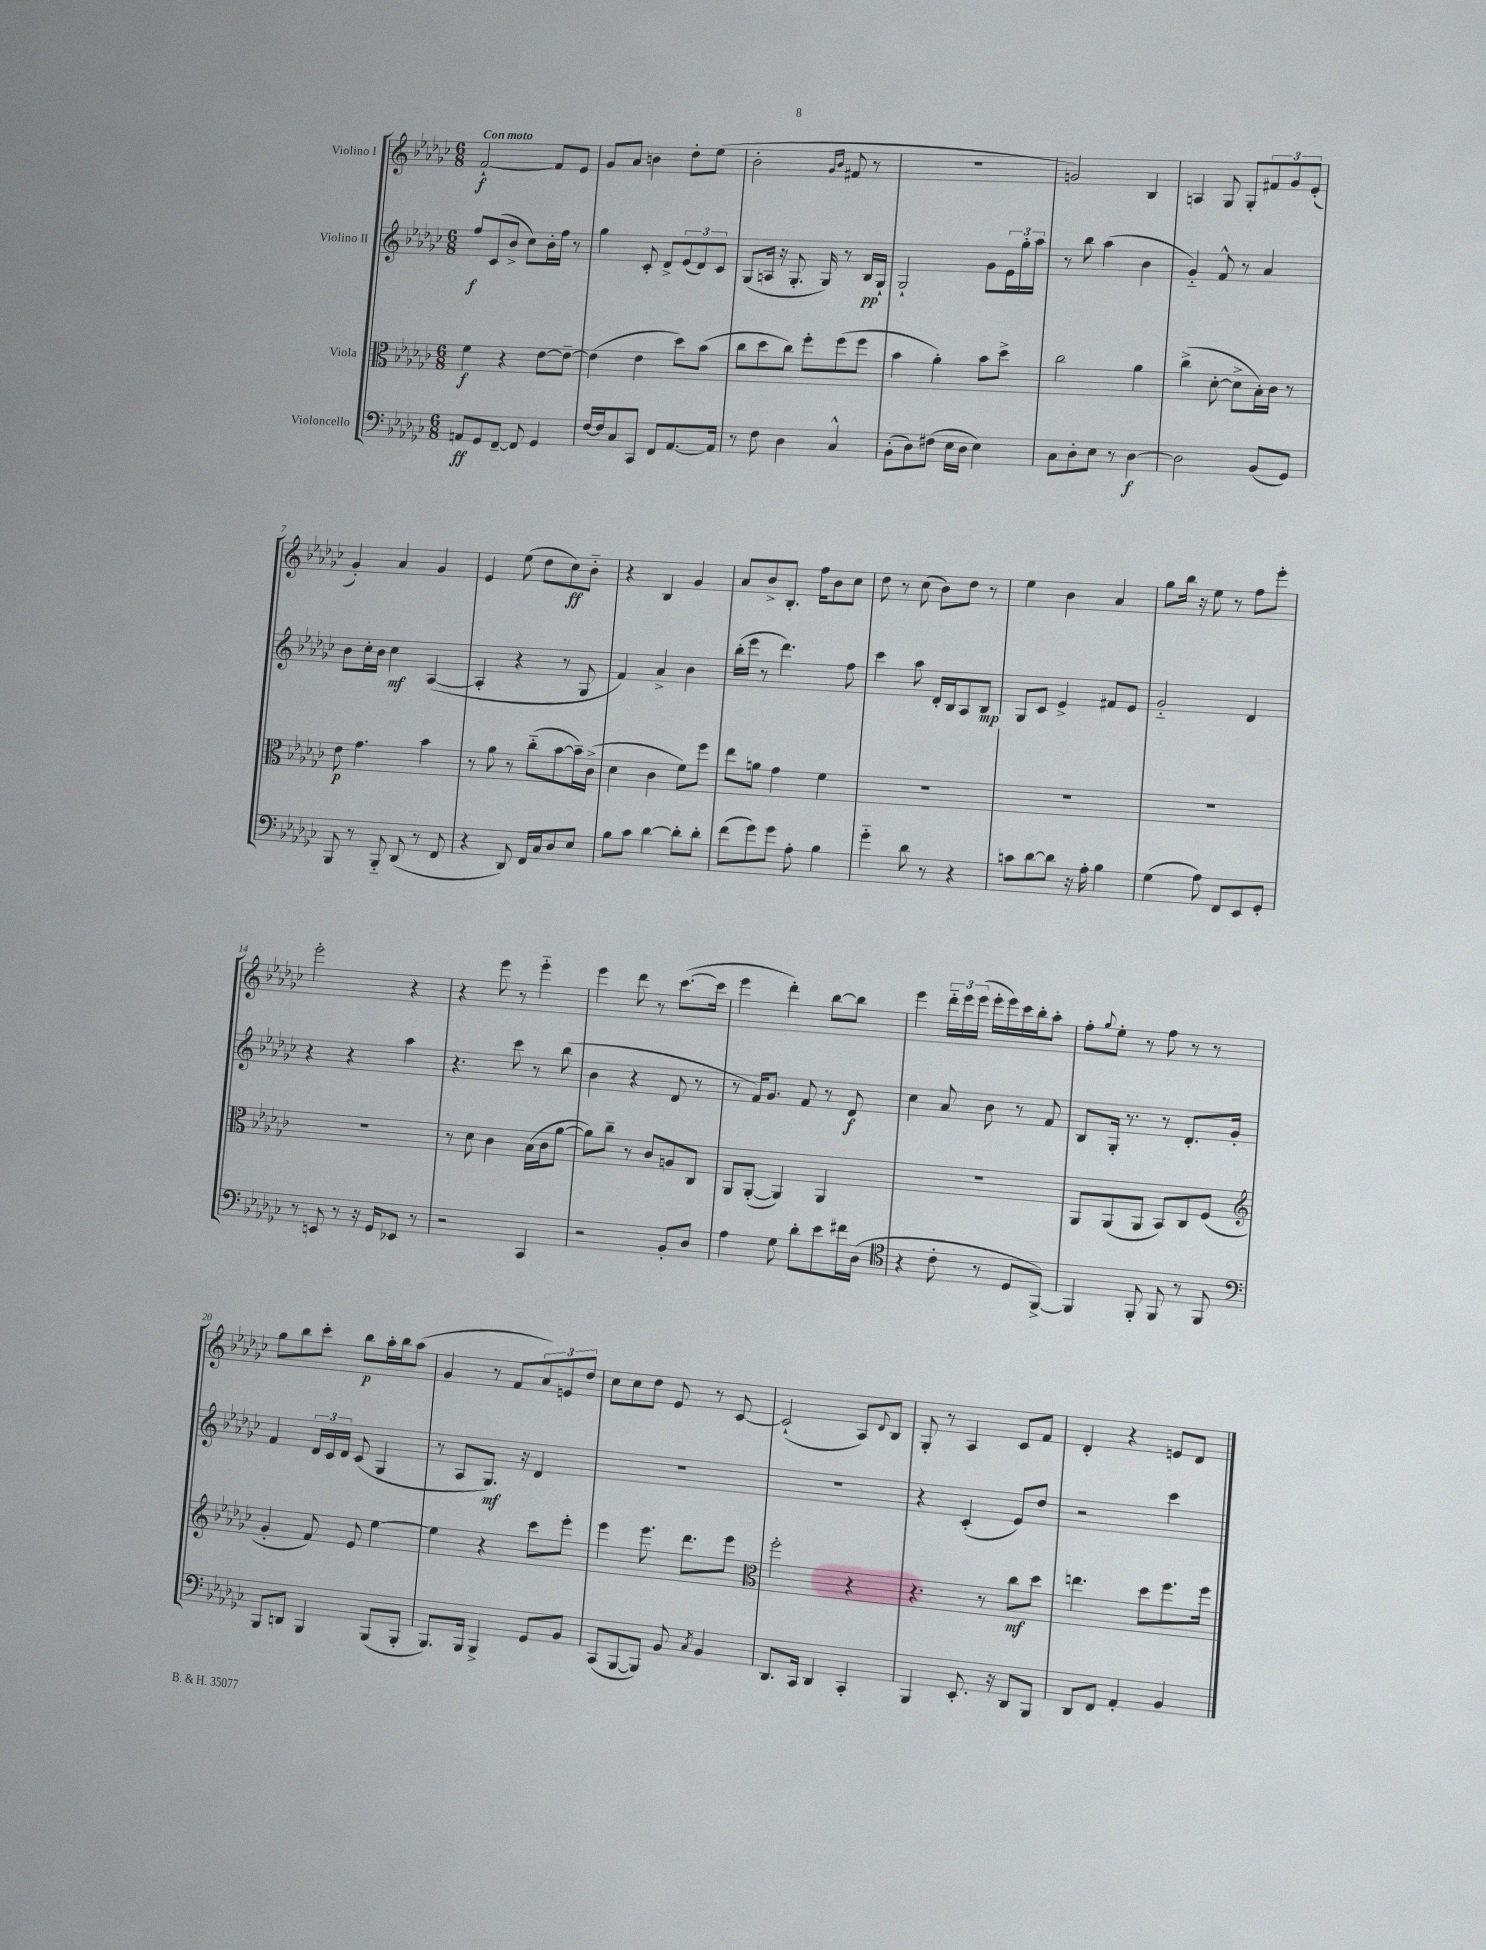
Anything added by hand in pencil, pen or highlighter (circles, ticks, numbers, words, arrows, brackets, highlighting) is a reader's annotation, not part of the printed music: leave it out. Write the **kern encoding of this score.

**kern	**dynam	**kern	**dynam	**kern	**dynam	**kern	**dynam
*part4	*part4	*part3	*part3	*part2	*part2	*part1	*part1
*staff4	*staff4	*staff3	*staff3	*staff2	*staff2	*staff1	*staff1
*I"Violoncello	*	*I"Viola	*	*I"Violino II	*	*I"Violino I	*
*clefF4	*	*clefC3	*	*clefG2	*	*clefG2	*
*k[b-e-a-d-g-c-]	*	*k[b-e-a-d-g-c-]	*	*k[b-e-a-d-g-c-]	*	*k[b-e-a-d-g-c-]	*
*M6/8	*	*M6/8	*	*M6/8	*	*M6/8	*
=1	=1	=1	=1	=1	=1	=1	=1
!	!	!	!	!	!	!LO:TX:a:B:t=Con moto	!
8AAn/L	ff	4f\	f	8ff/L	f	[2f`/	f
8GG-/	.	.	.	(8c-/	.	.	.
[8FF~/J	.	4r	.	8b-^/J	.	.	.
8FF/]	.	.	.	8cc-\L)	.	.	.
4GG-/	.	[8e-\L	.	16b-'\L	.	8f/L]	.
.	.	.	.	16ff\JJ	.	.	.
.	.	8e-~\J_	.	8r	.	8e-/J	.
=2	=2	=2	=2	=2	=2	=2	=2
[16F/LL	.	(4e-\]	.	4gg-\	.	8g-/L	.
16F/J]	.	.	.	.	.	.	.
8C-/	.	.	.	.	.	8a-/J	.
8CC-/J	.	4e-\	.	8c-'/	.	4bn\	.
8FF/L	.	.	.	8d-^/L	.	.	.
[8.AA-/	.	8dd-\L)	.	(12e-/	.	8dd-'\L	.
.	.	.	.	12d-/)	.	.	.
.	.	(8b-\J	.	.	.	(8ee-\J	.
.	.	.	.	12c-/J	.	.	.
16AA-/Jk]	.	.	.	.	.	.	.
=3	=3	=3	=3	=3	=3	=3	=3
8r	.	8cc-\L	.	(8G-/L	.	2b-'\	.
8F\	.	8dd-\	.	16An/Jk	.	.	.
.	.	.	.	16r	.	.	.
4D-\	.	8cc-\J)	.	8.G-'/	.	.	.
.	.	8ff'\L	.	.	.	.	.
.	.	.	.	16G-/)	.	.	.
.	.	.	.	.	.	16qqg-/LL	.
.	.	.	.	.	.	16qqb-/JJ	.
4C-^^/	.	(8ff\	.	8r	.	8f#X/	.
.	.	8ff\J	.	16B-/LL	pp	8r	.
.	.	.	.	16G-`/JJ	.	.	.
=4	=4	=4	=4	=4	=4	=4	=4
(8BB-'\L	.	4b-\	.	2G-`/	.	2.r	.
8D-\)	.	.	.	.	.	.	.
(8F#X\J	.	4a-'\)	.	.	.	.	.
16E-\LL	.	.	.	.	.	.	.
16D-\JJ	.	.	.	.	.	.	.
4E-\)	.	8b-\L	.	8g-\L	.	.	.
.	.	8dd-^\J	.	24e-\L	.	.	.
.	.	.	.	24gg-'\	.	.	.
.	.	.	.	24aa-\JJ	.	.	.
=5	=5	=5	=5	=5	=5	=5	=5
8C-\L	.	2cc-\	.	8r	.	2gn/)	.
8D-'\	.	.	.	8bb-\	.	.	.
8E-\J	.	.	.	(4aa-\	.	.	.
8r	.	.	.	.	.	.	.
[4D-\	f	4a-\	.	4b-\	.	4B-/	.
=6	=6	=6	=6	=6	=6	=6	=6
2D-\]	.	(4cc-^\	.	4g-/)	.	4An/	.
.	.	[8d-'\	.	8f^^/	.	8G-/	.
.	.	8d-^\L]	.	8r	.	8G-'/L	.
(8BB-/L	.	16B-'\L)	.	4a-/	.	12f#X/	.
.	.	16c-\JJ	.	.	.	.	.
.	.	.	.	.	.	12g-/	.
8GG-/J)	.	8r	.	.	.	.	.
.	.	.	.	.	.	(12e-'/J	.
!!LO:LB:g=z
=7	=7	=7	=7	=7	=7	=7	=7
8BBB-/	.	8e-\	p	8b-\L	.	4g-'/)	.
8r	.	4.g-\	.	16cc-'\L	.	.	.
.	.	.	.	16b-\JJ	.	.	.
8BBB-/	.	.	.	4cc-\	mf	4a-/	.
(8DD-/	.	.	.	.	.	.	.
8r	.	4b-\	.	([4A-/	.	4g-/	.
8FF/	.	.	.	.	.	.	.
=8	=8	=8	=8	=8	=8	=8	=8
4r	.	8r	.	4A-'/]	.	4e-/	.
.	.	8a-\	.	.	.	.	.
8DD-/)	.	8r	.	4r	.	(8ee-\	.
16FF/LL	.	(8cc-\L	.	.	.	8dd-\L	.
16C-/J	.	.	.	.	.	.	.
8D-/	.	[8b-\	.	8r	.	8cc-\)	ff
8E-/J	.	16b-~\L])	.	8G-/	.	8b-\J	.
.	.	(16c-^\JJ	.	.	.	.	.
=9	=9	=9	=9	=9	=9	=9	=9
8B-\L	.	4d-\	.	4f/)	.	4r	.
8c-\J	.	.	.	.	.	.	.
[4d-\	.	4c-\	.	4a-^/	.	4B-/	.
8d-'\L]	.	8f\L)	.	4b-\	.	4g-/	.
8d-'\J	.	8ff\J	.	.	.	.	.
=10	=10	=10	=10	=10	=10	=10	=10
(8f\L	.	8ee-\L	.	(16bb-'\LL	.	8a-/L	.
.	.	.	.	16eee-\JJ	.	.	.
8g-\)	.	8an\J	.	8r	.	8b-^/	.
8g-\J	.	4g-\	.	4.ddd-\)	.	8.B-'/J	.
8A-'\	.	.	.	.	.	.	.
.	.	.	.	.	.	16ff\KL	.
4B-\	.	4f\	.	.	.	8b-\	.
.	.	.	.	8ff\	.	8cc-\J	.
=11	=11	=11	=11	=11	=11	=11	=11
4g-\	.	2.r	.	4ccc-\	.	8dd-\	.
.	.	.	.	.	.	8r	.
8d-\	.	.	.	8aa-\	.	(8cc-\	.
8r	.	.	.	16d-'/LL	.	8b-\L)	.
.	.	.	.	16B-/J	.	.	.
4r	.	.	.	8A-/	.	8dd-\J	.
.	.	.	.	8B-/J	mp	8r	.
=12	=12	=12	=12	=12	=12	=12	=12
8cn\L	.	2.r	.	8G-/L	.	4ee-\	.
[8d-\	.	.	.	8c-/J	.	.	.
8d-\J]	.	.	.	4e-^/	.	4b-\	.
16r	.	.	.	.	.	.	.
16A-'\	.	.	.	.	.	.	.
4B-\	.	.	.	8f#X/L	.	4a-/	.
.	.	.	.	8e-/J	.	.	.
=13	=13	=13	=13	=13	=13	=13	=13
(4G-\	.	2.r	.	2g-/	.	8gg-\L	.
.	.	.	.	.	.	16bb-\Jk	.
.	.	.	.	.	.	16r	.
8A-\)	.	.	.	.	.	8ee-\	.
8FF/L	.	.	.	.	.	8r	.
8EE-/	.	.	.	4d-/	.	8ff\L	.
8GG-'/J	.	.	.	.	.	8eee-'\J	.
!!LO:LB:g=z
=14	=14	=14	=14	=14	=14	=14	=14
8r	.	2.r	.	4r	.	2eee-'\	.
8EEn/	.	.	.	.	.	.	.
8r	.	.	.	4r	.	.	.
16r	.	.	.	.	.	.	.
16GG-/KL	.	.	.	.	.	.	.
8EE-X/J	.	.	.	4aa-\	.	4r	.
8r	.	.	.	.	.	.	.
=15	=15	=15	=15	=15	=15	=15	=15
2r	.	8r	.	4.r	.	4r	.
.	.	8d-\	.	.	.	.	.
.	.	4c-\	.	.	.	8eee-\	.
.	.	.	.	8ccc-\	.	8r	.
4CC-/	.	(16B-\LL	.	8r	.	4eee-\	.
.	.	16c-\J	.	.	.	.	.
.	.	[8a-\J	.	(8bb-\	.	.	.
=16	=16	=16	=16	=16	=16	=16	=16
2r	.	8a-\L])	.	4b-\	.	4eee-\	.
.	.	8cc-~\J	.	.	.	.	.
.	.	8r	.	4r	.	8ddd-\	.
.	.	8c-/L	.	.	.	8r	.
8BB-'/L	.	8An/	.	8d-/	.	([8.ccc-\L	.
8D-/J	.	8C-/J	.	8r	.	.	.
.	.	.	.	.	.	16ccc-\Jk]	.
=17	=17	=17	=17	=17	=17	=17	=17
4A-\	.	8AA-/L	.	8r	.	4eee-\	.
.	.	([8AA-'/J	.	16f/KL)	.	.	.
.	.	.	.	8.g-/J	.	.	.
8G-\	.	4AA-/])	.	.	.	4ddd-'\)	.
8d-'\L	.	.	.	8f/	.	.	.
8e-\	.	4AA-/	.	8r	.	[8bb-\L	.
16f#X\L	.	.	.	8d-/	f	8bb-\J]	.
(16D-\JJ	.	.	.	.	.	.	.
=18	=18	=18	=18	=18	=18	=18	=18
*clefC4	*	*	*	*	*	*	*
4r	.	2.r	.	4cc-\	.	4eee-\	.
8c-'\	.	.	.	8a-/	.	24ddd-\LL	.
.	.	.	.	.	.	24eee-\	.
.	.	.	.	.	.	(24eee-\JJ	.
8r	.	.	.	8b-\	.	16eee-'\LL	.
.	.	.	.	.	.	16eee-\)	.
8D-/L	.	.	.	8r	.	16ccc-\	.
.	.	.	.	.	.	16bb-'\J	.
[8FF^/J)	.	.	.	8f/	.	8aa-'\J	.
=19	=19	=19	=19	=19	=19	=19	=19
4FF/]	.	8AA-/L	.	8B-/L	.	8ff'\L	.
.	.	.	.	.	.	8qqgg-/	.
.	.	(8AA-/	.	16G-'/Jk	.	8ee-'\J	.
.	.	.	.	8.r	.	.	.
8FF'/	.	8AA-/J	.	.	.	8r	.
8FF/	.	8BB-/L)	.	8r	.	8ff\	.
8r	.	8C-/	.	8.d-'/L	.	8r	.
8FF/	.	(8F/J	.	.	.	8r	.
.	.	.	.	16g-'/Jk	.	.	.
!!LO:LB:g=z
=20	=20	=20	=20	=20	=20	=20	=20
*clefF4	*	*clefG2	*	*	*	*	*
8BBB-/L	.	4g-'/	.	4f/	.	8gg-\L	.
8DDn/J	.	.	.	.	.	8bb-\	.
4BBB-/	.	8f/)	.	24d-/LL	.	8ccc-'\J	.
.	.	.	.	24c-/	.	.	.
.	.	.	.	24d-/JJ	.	.	.
.	.	8e-/	.	(8c-/	.	8bb-\L	p
(8BBB-/L	.	[4ee-\	.	4G-/	.	16aa-'\L	.
.	.	.	.	.	.	16bb-\J	.
8BBB-'/J	.	.	.	.	.	(8aa-\J	.
=21	=21	=21	=21	=21	=21	=21	=21
8.BBB-/L)	.	4ee-\]	.	8r	.	4g-/	.
.	.	.	.	8A-/L	.	.	.
16BBB-/Jk	.	.	.	.	.	.	.
4BBB-^/	.	4r	.	8.G-/J)	mf	8r	.
.	.	.	.	.	.	8f/L	.
.	.	.	.	16r	.	.	.
8GG-/L	.	8ccc-\L	.	4d-/	.	12a-/)	.
.	.	.	.	.	.	12en/	.
8BB-/J	.	8eee-'\J	.	.	.	.	.
.	.	.	.	.	.	12dd-/J	.
=22	=22	=22	=22	=22	=22	=22	=22
(8CC-/L	.	4eee-\	.	2.r	.	8cc-\L	.
[8BBB-/	.	.	.	.	.	8cc-\	.
8BBB-/J])	.	8.eee-\	.	.	.	8dd-\J	.
8BB-/	.	.	.	.	.	8e-/	.
.	.	8.ddd-\L	.	.	.	.	.
8qC-/	.	.	.	.	.	.	.
4BB-/	.	.	.	.	.	8r	.
.	.	8eee-\J	.	.	.	[8c-/	.
=23	=23	=23	=23	=23	=23	=23	=23
*	*	*clefC3	*	*	*	*	*
8.DD-/L	.	2ff'\	.	2.r	.	(2c-`/]	.
16CC-/Jk	.	.	.	.	.	.	.
4DD-/	.	.	.	.	.	.	.
4CC-'/	.	4r	.	.	.	8A-/L)	.
.	.	.	.	.	.	8qqd-/	.
.	.	.	.	.	.	8B-/J	.
=24	=24	=24	=24	=24	=24	=24	=24
4BBB-/	.	4.r	.	4r	.	8G-'/	.
.	.	.	.	.	.	8r	.
8.EE-'/	.	.	.	(4c-'/	.	4A-/	.
.	.	8r	.	.	.	.	.
16r	.	.	.	.	.	.	.
8DD-/L	.	8cc-\L	mf	8e-/L)	.	8c-/L	.
8BBB-/J	.	8dd-\J	.	8dd-/J	.	8f/J	.
=25	=25	=25	=25	=25	=25	=25	=25
8DD-/L	.	4.een\	.	2r	.	4d-'/	.
8FF/J	.	.	.	.	.	.	.
4AA-'/	.	.	.	.	.	4r	.
.	.	8dd-\L	.	.	.	.	.
4BB-/	.	8.ff\	.	4ccc-\	.	8en/L	.
.	.	.	.	.	.	8d-/J	.
.	.	16ff\Jk	.	.	.	.	.
==	==	==	==	==	==	==	==
*-	*-	*-	*-	*-	*-	*-	*-
